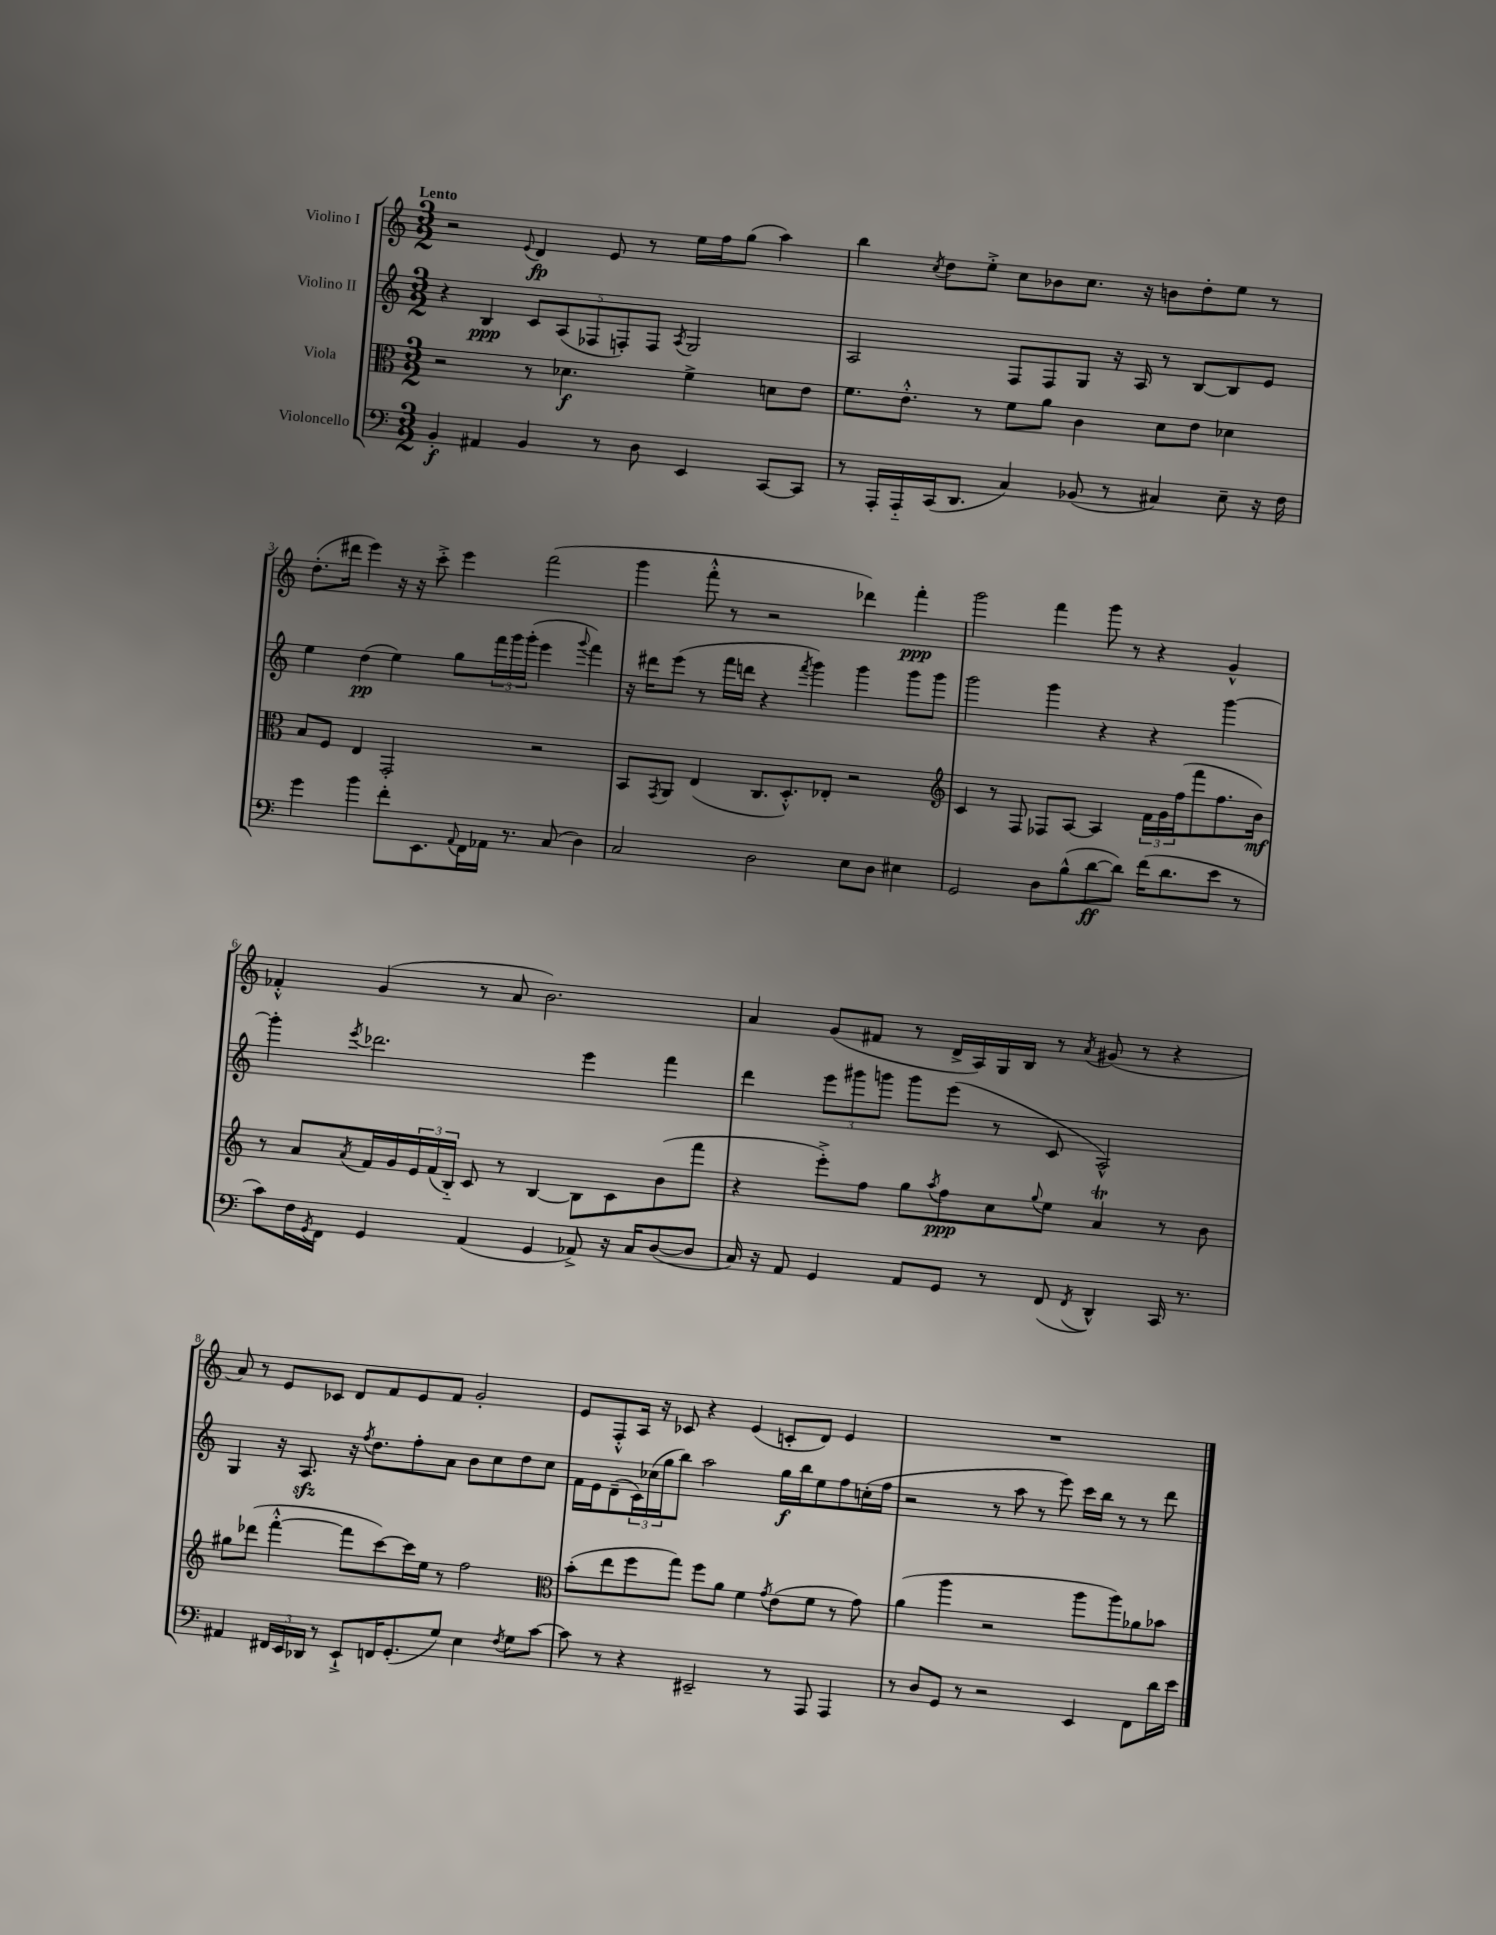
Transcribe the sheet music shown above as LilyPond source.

<<
\new StaffGroup <<
\new Staff = "s0" \with { instrumentName = "Violino I" } {
    \clef treble \key c \major \numericTimeSignature \time 3/2 \tempo "Lento"
    r2 \appoggiatura { e'8 } d'4\fp e'8 r8 e''16 f''16 g''8( a''4) |
    b''4 \acciaccatura { c''8 } d''8 e''8-.-> c''8 bes'8 c''8. r16 b'8 d''8-. e''8 r8 |
    d''8.-.( dis'''16 e'''4) r16 r16 c'''8-.-> e'''4 f'''2( |
    g'''4 f'''8-.-^ r8 r2 des'''4) f'''4-.\ppp |
    g'''2 f'''4 g'''8 r8 r4 g'4-^ |
    fes'4-.-^ g'4( r8 a'8 b'2.) |
    a'4 g'8( fis'8 r8 d'16-> a16) g16 b16 r8 \acciaccatura { a'8 } gis'8( r8 r4 |
    a'8) r8 e'8 ces'8 d'8 f'8 e'8 f'8 g'2-. |
    e'8 f8-.-^ a16 r16 ces'8 r4 e'4( c'8-. d'8) e'4 |
    R1. \bar "|." |
}
\new Staff = "s1" \with { instrumentName = "Violino II" } {
    \clef treble \key c \major \numericTimeSignature \time 3/2
    r4 b4\ppp \tuplet 5/4 { c'8 a8( fes8 f8-.) f8 } \acciaccatura { a8 } g2 |
    a2 f8 f8 g8 r16 a16 r8 b8~ b8 e'8 |
    e''4 d''4\pp( e''4) g''8 \tuplet 3/2 { f'''16 g'''16 g'''16-.( } e'''4 \appoggiatura { g'''8 } f'''4) |
    r16 dis'''16 e'''8( r8 f'''16 d'''16 r4 \acciaccatura { f'''8 } g'''4) g'''4 g'''8 g'''8 |
    g'''2 g'''4 r4 r4 g'''4~ |
    g'''4-. \acciaccatura { e'''8 } des'''2. e'''4 f'''4 |
    d'''4 \tuplet 3/2 { e'''8 gis'''8 g'''8 } g'''8 e'''8( r8 c'8 a2-^) |
    g4 r16 a8.\sfz r16 \acciaccatura { f''8 } d''8. f''8-. a'8 b'8 c''8 d''8 c''8 |
    f'16 e'16 d'8--( \tuplet 3/2 { c'16) ces''16( g''16 } b''8) a''2 g''16\f b''16 e''8 f''8 c''16-.( f''16 |
    r2 r8 a''8 r8 e'''8) c'''16 b''16 r8 r8 d'''8 \bar "|." |
}
\new Staff = "s2" \with { instrumentName = "Viola" } {
    \clef alto \key c \major \numericTimeSignature \time 3/2
    r2 r8 des'4.\f f'4-> d'8 e'8 |
    f'8. e'8.-.-^ r8 f'8 a'8 c'4 d'8 e'8 des'4 |
    b8 f8 e4 g,2-. r2 |
    b,8 \acciaccatura { g,8 } a,8 e4( c8. d8.-.-^) ees8-. r2 |
    \clef treble c'4 r8 f8 fes8 a8~ a4 \tuplet 3/2 { f'16 g'16 f''16( } f'''8 f''8. b'16\mf) |
    r8 a'8 \acciaccatura { a'8 } f'16 g'16 \tuplet 3/2 { e'16 f'16( b16-_) } c'8 r8 b4~ b8 c'8 b'8( f'''8 |
    r4 e'''8-.->) f''8 g''8 \acciaccatura { a''8 } f''8\ppp c''8 \appoggiatura { g''8 } e''8 a'4\trill r8 b'8 |
    gis''8 des'''8( f'''4~-.-^ f'''8 c'''8~) c'''16 e''16 r8 f''2 |
    \clef alto b'8-.( e''8 f''8 g''8) f''8 a'8 f'4 \acciaccatura { g'8 } e'8( f'8 r8 g'8) |
    a'4( a''4 r2 a''8 a''8) aes'8 bes'8 \bar "|." |
}
\new Staff = "s3" \with { instrumentName = "Violoncello" } {
    \clef bass \key c \major \numericTimeSignature \time 3/2
    b,4-.\f ais,4 b,4 r8 d8 e,4 c,8~ c,8 |
    r8 a,,16-. a,,16-_ c,16( d,8. c4) bes,8( r8 cis4) e8-- r16 f16 |
    g'4 b'4 f'8-. e,8. \appoggiatura { a,8 } f,16 aes,16 r8. c8( d4) |
    c2 d2 e8 d8 eis4 |
    g,2 d8 b8-^( d'8~\ff d'8) f'16( d'8. e'8 r8 |
    c'8) f16 \acciaccatura { g,8 } f,16 g,4 a,4( g,4 aes,8->) r16 c16 d8~( d8 |
    c16) r16 a,8 g,4 a,8 g,8 r8 f,8( \acciaccatura { f,8 } d,4-^) c,16 r8. |
    ais,4 \tuplet 3/2 { fis,16 e,16 des,16 } r8 e,8-!-> f,16 g,8.-.( g8) e4 \acciaccatura { f8 } g8 c'8~ |
    c'8 r8 r4 eis,2-- r8 a,,8 a,,4 |
    r8 d8 g,8 r8 r2 e,4 f,8 d'16 e'16 \bar "|." |
}
>>
>>
